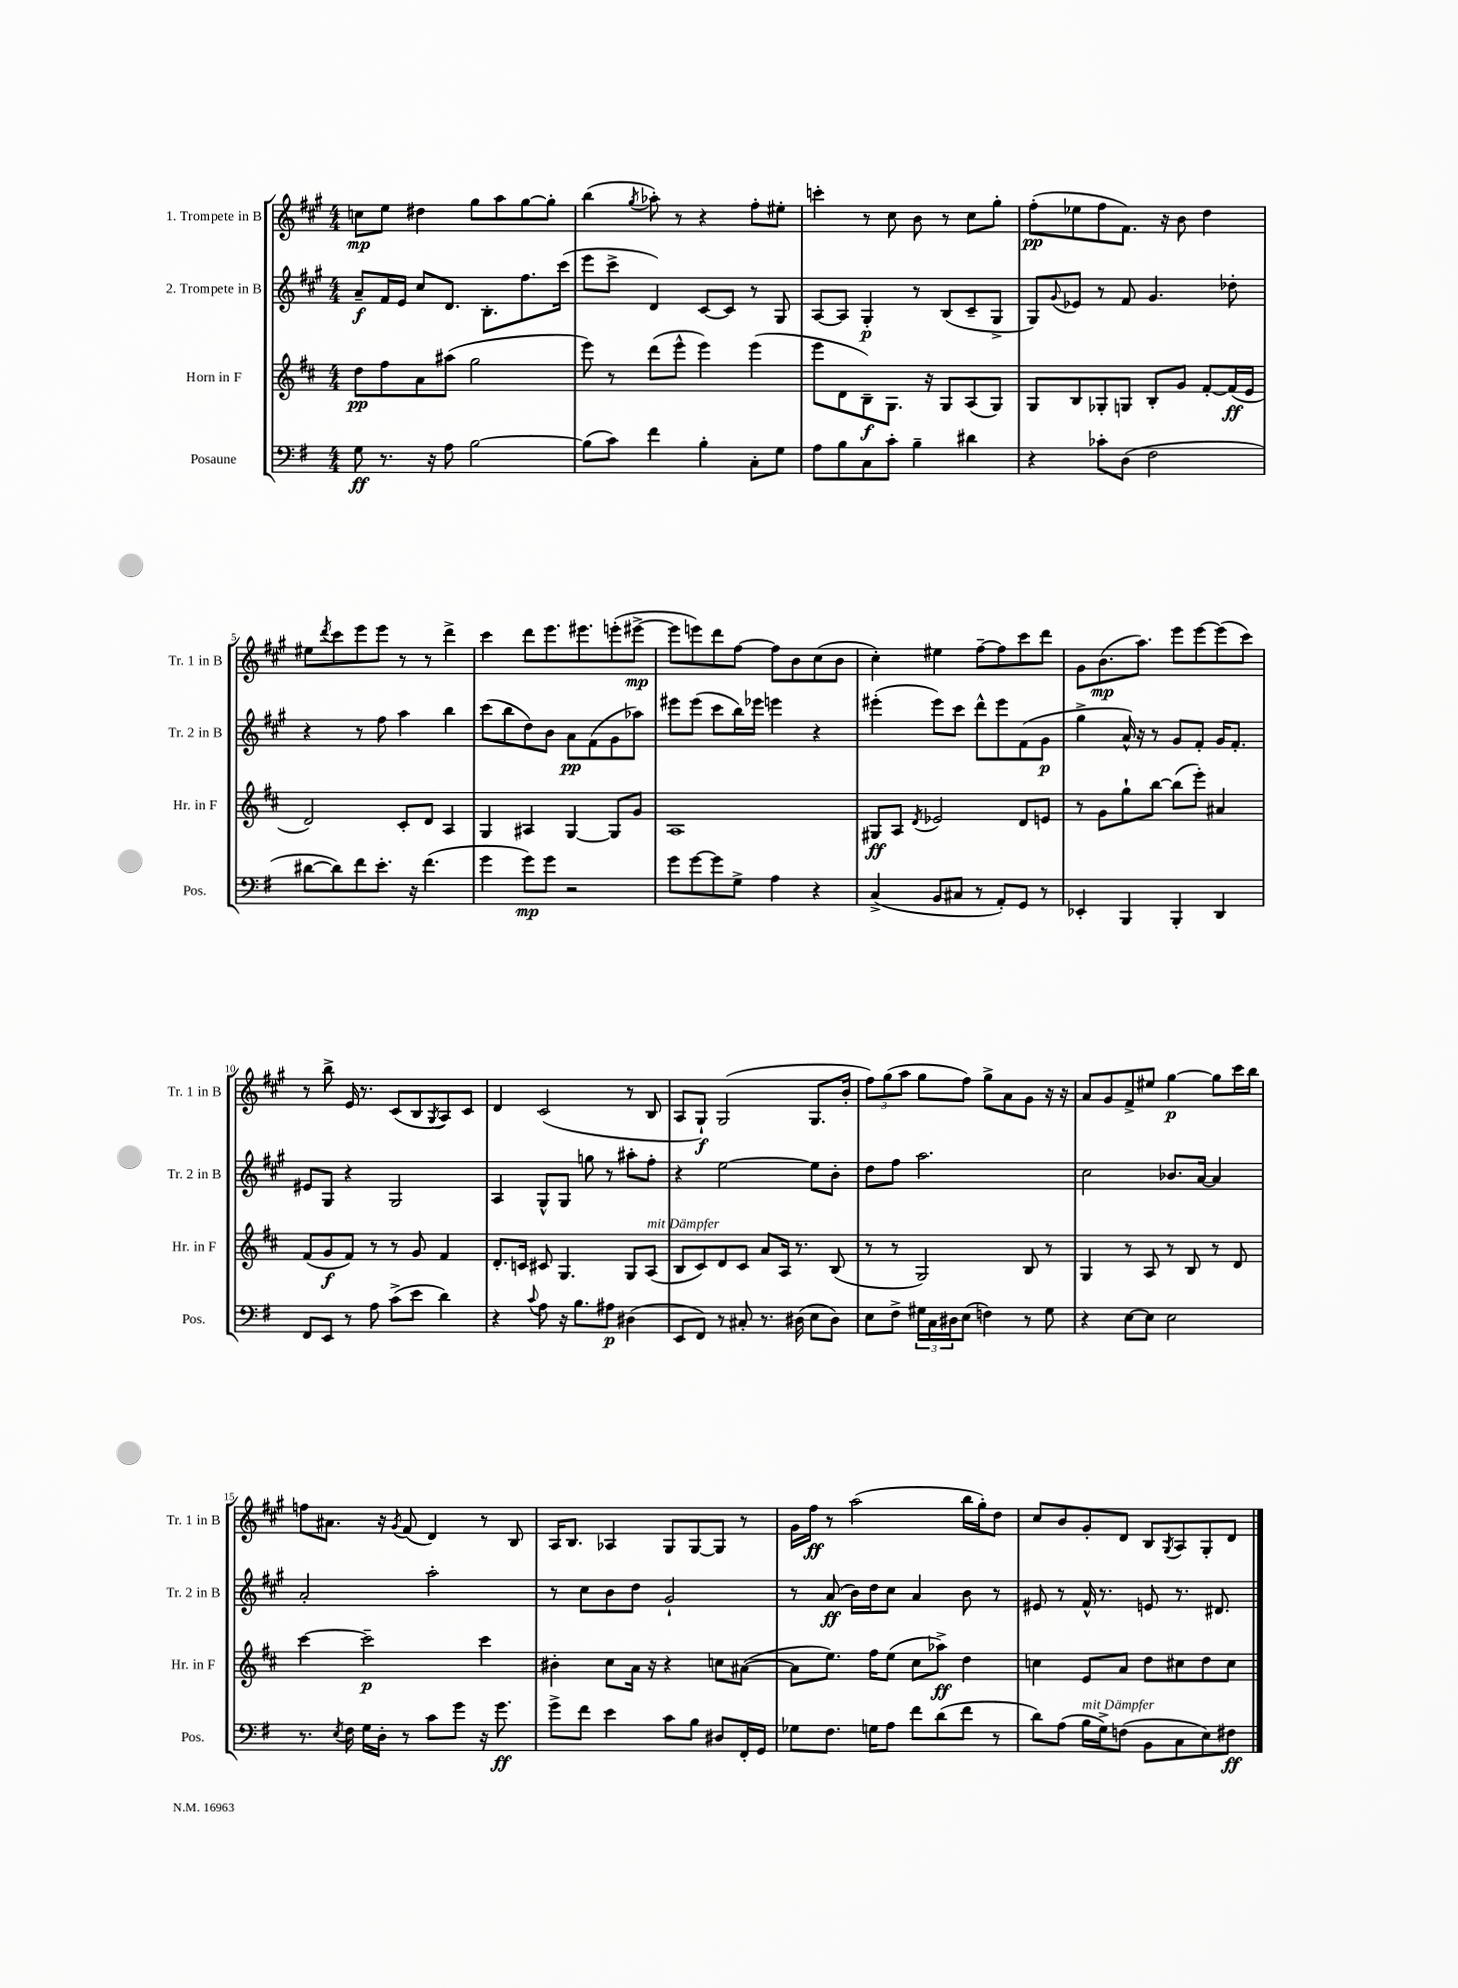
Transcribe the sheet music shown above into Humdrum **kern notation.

**kern	**kern	**kern	**kern
*staff4	*staff3	*staff2	*staff1
*clefF4	*clefG2	*clefG2	*clefG2
*k[f#]	*k[f#c#]	*k[f#c#g#]	*k[f#c#g#]
*M4/4	*M4/4	*M4/4	*M4/4
8G\	8dd\L	8a~/L	8cc\L
8.r	8ff#\	16f#/L	8ee\J
.	.	16e/JJ	.
.	8a\	8cc#/L	4dd#\
16r	.	.	.
8A\	(8aa#\J	8.d/J	.
[2B\	2gg\	.	8gg#\L
.	.	8.B'\L	.
.	.	.	8aa\
.	.	8.ff#\	[8gg#\
.	.	.	8gg#'\]J
.	.	(16ccc#\Jk	.
=	=	=	=
(8B\]L	8eee\)	8eee\L	(4bb\
8c\J)	8r	8ccc#^\J	.
.	.	.	8qgg#/
4f#\	(8ddd\L	4d/)	8aa-'\)
.	8eee^^\J	.	8r
4B'\	4eee\)	[8c#/L	4r
.	.	8c#/]J	.
8C'\L	(4eee\	8r	8ff#'\L
8G\J	.	8G#/	8ee#'\J
=	=	=	=
8A\L	8eee\L	[8A/L	4ccc'\
8B\	8d\	8A/]J	.
8C\	8B~\)	4G#'/	8r
8c'\J	8.G\J	.	8cc#\
4B~\	.	8r	8b\
.	16r	.	.
.	8G/L	(8B/L	8r
4d#\	(8A/	8c#~/	8cc#\L
.	8G/J)	8G#^/J	8gg#'\J
=	=	=	=
4r	8G/L	8G#/L)	(8ff#'\L
.	.	8qqg#/	.
.	8B/	8e-/J	8ee-\
8c-'\L	8G-'/	8r	8ff#\
(8D\J	8G/J	8f#/	8.f#\J)
2F#\	8B'/L	4.g#/	.
.	.	.	16r
.	8g/J	.	8b\
.	[8f#'/L	.	4dd\
.	(16f#/]L	8dd-'\	.
.	16e/JJ	.	.
=	=	=	=
[8d#\L	2d/)	4r	8ee#\L
.	.	.	8qddd/
8d#\])	.	.	8ccc#\
8f#\	.	8r	8eee\
8.e'\J	.	8ff#\	8eee\J
.	8c#'/L	4aa\	8r
16r	.	.	.
(4.f#\	8d/J	.	8r
.	4A/	4bb\	4ddd^\
=	=	=	=
4g\	4G/	(8ccc#\L	4ccc#\
.	.	8bb\	.
8g\L)	4A#/	8dd\)	8ddd\L
8g\J	.	8b\J	8.eee\
2r	[4G/	8a\L	.
.	.	.	8.eee#\
.	.	(8f#\	.
.	8G/]L	8g#\	(8eee'\
.	8g/J	8aa-\J)	[8eee#^\J
=	=	=	=
8g\L	1A	8eee#\L	8eee#\]L
[8g\	.	(8eee#\J	8eee\)
8g\]	.	8ccc#\L	8ddd\
8G^\J	.	16bb\L)	[8ff#\J
.	.	16eee-\JJ	.
4A\	.	4eee\	8ff#\]L
.	.	.	8b\
4r	.	4r	(8cc#\
.	.	.	8b\J
=	=	=	=
(4C^/	8G#/L	(4eee#'\	4cc#'\)
.	8A/J	.	.
.	8qd/	.	.
8BB/L	2e-/	8eee#\L)	4ee#\
8C#/J	.	8ccc#\J	.
8r	.	8ddd^^\L	[8ff#~\L
8AA'/L)	.	8eee#\	8ff#\]
8GG/J	8d/L	(8f#\	8ccc#\
8r	8e/J	8g#\J	8ddd\J
=	=	=	=
4EE-'/	8r	4gg#^\	8g#\L
.	8g\L	.	(8.b\
4BBB/	8gg`\	16a^^/)	.
.	.	16r	8.aa\J)
.	[8bb\J	8r	.
4BBB'/	(8bb\]L	8g#/L	8eee\L
.	8eee'\J)	8f#'/J	[8eee\
4DD/	4a#/	16g#/LK	(8eee\]
.	.	8.f#'/J	.
.	.	.	8ccc#\J)
=	=	=	=
8FF#/L	(8f#/L	8e#/L	8r
8EE/J	8g/	8G#/J	8bb^\
8r	8f#/J)	4r	16e/
.	.	.	8.r
8A\	8r	.	.
(8c^\L	8r	2G#/	(8c#/L
8e\J	8g/	.	8B/
.	.	.	8qG#/
4d\)	4f#/	.	8A/)
.	.	.	8c#/J
=	=	=	=
4r	8.d'/L	4A/	4d/
.	16c/Jk	.	.
8qqc/	.	.	.
8A\	8c#/	8G#^^/L	(2c#/
16r	4.G/	8G#/J	.
8.B\L	.	.	.
.	.	8gg\	.
8A#\J	.	8r	.
(4D#\	8G/L	8aa#'\L	8r
.	(8A/J	8ff#'\J	8B/
=	=	=	=
8EE/L	8B/L	4r	8A/L
8FF#/J)	8c#/)	.	8G#`/J)
8r	8d/	[2ee\	(2G#/
8C#'/	8c#/J	.	.
8.r	8a/L	.	.
.	16A/Jk	.	.
(16D#\	8.r	.	.
8E\L	.	8ee\]L	8.G#/L
8D#\J)	(8B/	8b'\J	.
.	.	.	16b'/Jk
=	=	=	=
8E\L	8r	8dd\L	12ff#\L)
.	.	.	(12gg#\
8F#^\J	8r	8ff#\J	.
.	.	.	12aa\J
24G#\LL	2G/)	2.aa\	8gg#\L
24C\	.	.	.
24D#\J	.	.	.
(8E\J	.	.	8ff#\J)
4F\)	.	.	8gg#^\L
.	.	.	8a\
8r	8B/	.	8g#\J
8G#\	8r	.	16r
.	.	.	16r
=	=	=	=
4r	4G/	2cc#\	8a/L
.	.	.	8g#/
[8E\L	8r	.	8f#^/
8E\]J	8A/	.	8ee#/J
2E\	8r	8.b-/L	[4gg#\
.	8B/	.	.
.	.	[16a/Jk	.
.	8r	4a/]	8gg#\]L
.	8d/	.	16ccc#\L
.	.	.	16bb\JJ
=	=	=	=
8.r	[4ccc#\	2a'/	8ff\L
.	.	.	8.a#\J
8qE/	.	.	.
16F#\	.	.	.
16G\LL	2ccc#~\]	.	.
16D'\JJ	.	.	16r
.	.	.	8qg#/
8r	.	.	(8f#/
8c\L	.	2aa'\	4d/)
8g\J	.	.	.
16r	4ccc#\	.	8r
8.g\	.	.	.
.	.	.	8B/
=	=	=	=
8g^\L	4b#'\	8r	16A/LK
.	.	.	8.B/J
8f#\J	.	8cc#\L	.
4e\	8cc#\L	8b\	4A-/
.	16a\Jk	8dd\J	.
.	16r	.	.
8c\L	4r	2g#`/	8G#/L
8B\J	.	.	[8G#/
8D#/L	8cc\L	.	8G#/]J
16FF#'/L	([8a#\J	.	8r
16GG/JJ	.	.	.
=	=	=	=
8G-\L	8a#\]L	8r	16g#\LL
.	.	.	16ff#\JJ
8.F#\J	8.ee\J)	(8a/	8r
.	.	16b\LL)	(2aa\
16G\LK	16ff#\LK	16dd\J	.
8A\J	(8ee\J	8cc#\J	.
8f#\L	8cc#\L	4a/	.
(8d\	8aa-^\J)	.	.
8f#\J	4dd\	8b\	16bb\LL
.	.	.	16gg#'\J)
8r	.	8r	8dd\J
=	=	=	=
8d\L)	4cc\	8e#/	8cc#/L
(8A\J	.	8r	8b/
16B\LL	8e/L	16f#^^/	8g#'/
16G^\J)	.	8.r	.
(8F\J	8a/J	.	8d/J
8BB\L	8dd\L	8e/	8B/L
.	.	.	8qG#/
8C\	8cc#\	8.r	8A/
8E\)	8dd\	.	8G#'/
.	.	8.d#/	.
8F#\J	8cc#\J	.	8d/J
==	==	==	==
*-	*-	*-	*-
